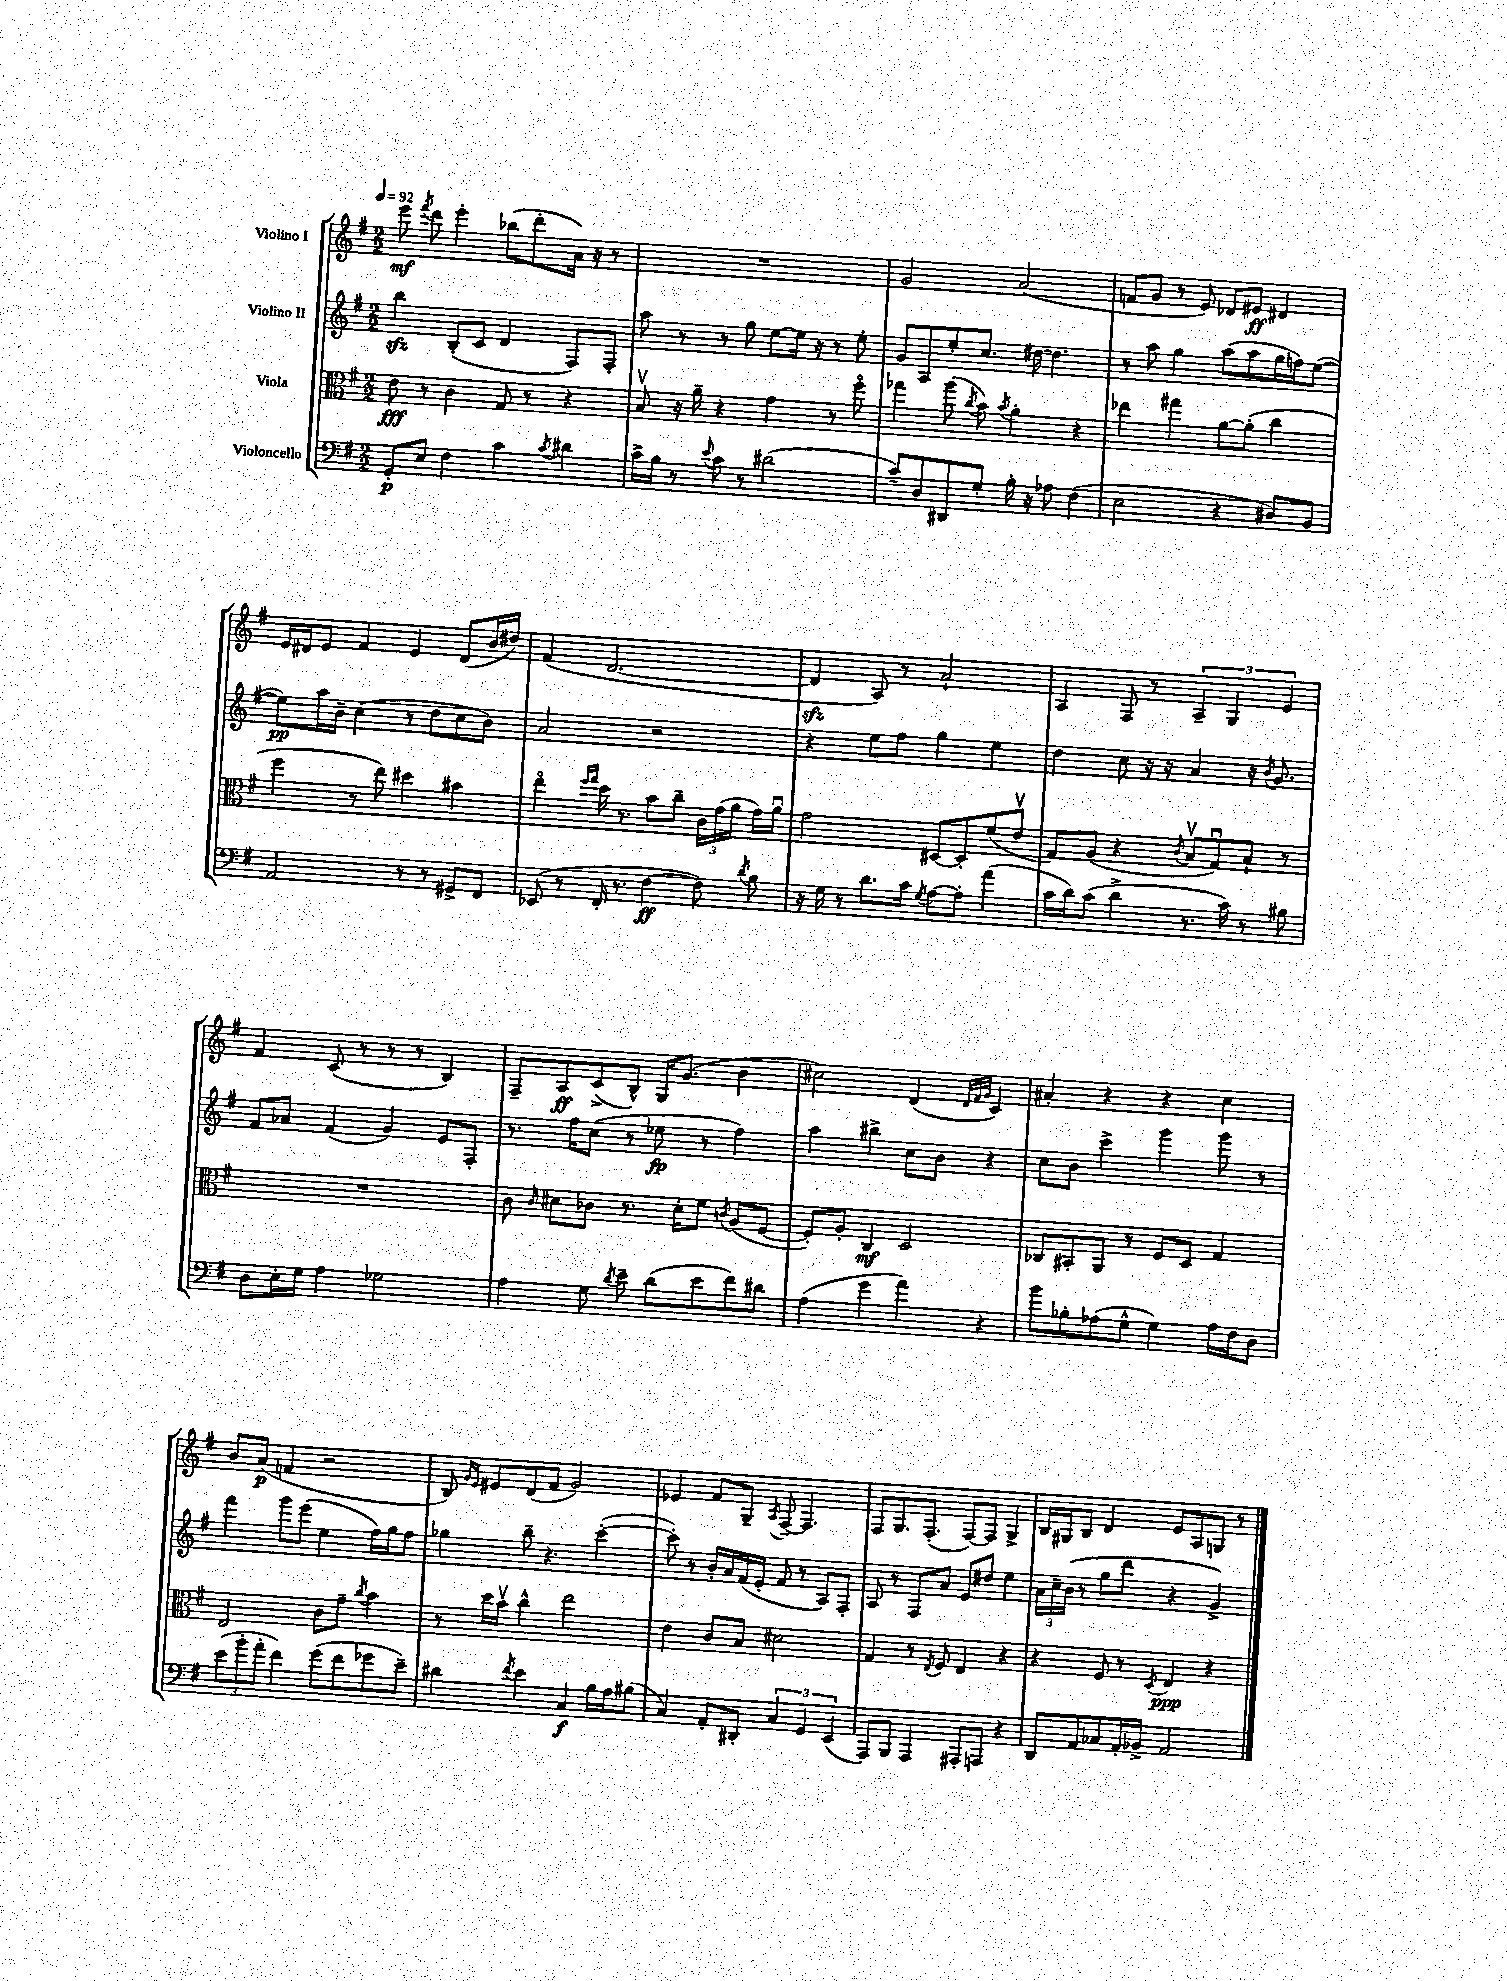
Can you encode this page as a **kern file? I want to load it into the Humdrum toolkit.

**kern	**kern	**kern	**kern
*staff4	*staff3	*staff2	*staff1
*clefF4	*clefC3	*clefG2	*clefG2
*k[f#]	*k[f#]	*k[f#]	*k[f#]
*M2/2	*M2/2	*M2/2	*M2/2
*MM92	*MM92	*MM92	*MM92
8GG'	8e	4bb	8eee
.	.	.	8qfff#
8E	8r	.	8ddd
4F#	4c	(8B'	4eee'
.	.	8c	.
4c	8G	4d	(8bb-
.	8r	.	8ddd'
8qc	.	.	.
4d#	4r	8F#)	16a)
.	.	.	16r
.	.	8F#'	8r
=	=	=	=
16c^	8Bv	8aa	1r
16B	.	.	.
8r	16r	8r	.
.	16a~	.	.
8qqe	.	.	.
8c	4r	8r	.
8r	.	8gg	.
(2d#	4g	[8ee	.
.	.	16ee]	.
.	.	16r	.
.	8r	8r	.
.	8ff#o	8ee'	.
=	=	=	=
8c~)	4gg-	8g	2g
8D	.	8A	.
8DD#	(8aa	8ee'	.
.	8qcc	.	.
8G'	8b)	8.cc	.
.	8qb	.	.
16B'	4a'	.	(2a
16r	.	[16dd#	.
8A-	.	4.dd#]	.
(4F#	4r	.	.
=	=	=	=
2E	4ee-	8r	8f
.	.	8aa	8g
.	4gg#	4gg	8r
.	.	.	8e)
4r	[8a	(8aa	8d-
.	(8a']	8aa	8e#
8D#)	4cc	16gg	4d#
.	.	16ff)	.
8BB	.	([8ee	.
=	=	=	=
2AA	4ff#	8ee])	16e
.	.	.	16d#
.	.	16aa	8e
.	.	16b~	.
.	8r	(4cc	4f#
.	8ee)	.	.
8r	4dd#	8r	4e
8r	.	8dd	.
8GG#^	4b#	8cc	(8d#
8FF#	.	8b)	16b
.	.	.	16dd#)
=	=	=	=
(8EE-	4eeo	2a	(4f#
8r	.	.	.
.	16qqff#	.	.
.	16qqgg	.	.
16FF#'	16dd	.	[2.d
8.r	8.r	.	.
[4F#	8b	2r	.
.	8cc~	.	.
8F#])	24c	.	.
.	(24g	.	.
.	24a	.	.
8qd	.	.	.
8B	16g)	.	.
.	16au	.	.
=	=	=	=
16r	2g	4r	4d]
16G	.	.	.
8r	.	.	.
8.d	.	8ee	8A)
.	.	8ff#	8r
16c	.	.	.
8qG	.	.	.
[8A	[8D#	4gg	2a`
8A']	8D#']	.	.
(4a	(8f#	4ee	.
.	8ev	.	.
=	=	=	=
16c	8G)	4dd	4A
16d)	.	.	.
(8c	(8A	.	.
4d^	4r	8cc	8F#
.	.	16r	8r
.	.	16r	.
.	8qc	.	.
8.r	8Bv	4a	6A~
.	8Gu)	.	.
.	.	.	6G
16c)	.	.	.
8r	8B`	16r	.
.	.	8qb	.
.	.	8.g	.
.	.	.	6e
8B#	8r	.	.
=	=	=	=
8D	1r	8f#	4f#
16E'	.	8a-	.
16G	.	.	.
4A	.	(4f#	(8c
.	.	.	8r
2G-	.	4g)	8r
.	.	.	8r
.	.	8e	4B)
.	.	8F#'	.
=	=	=	=
4A	8c	8.r	8F#~
.	16qqc	.	.
.	8d#	.	8A
.	.	16ff#	.
8G	8c-	(8cc	(8c^
8qd	.	.	.
8e~	8.r	8r	8B^^)
(8d	.	8ee-	16G
.	16d#'	.	(8.g
8e	8f#	8r	.
.	8qc	.	.
8f#)	(8A	4ff#)	4b
8d#	[8F#	.	.
=	=	=	=
(4A	8F#'])	4aa	2cc#)
.	8A'	.	.
4g	4C	4bb#^	.
4a)	2D	8cc	(4d
.	.	8b	.
.	.	.	32qqd
.	.	.	32qqf#
.	.	.	32qqg
4r	.	4r	4c)
=	=	=	=
8b	8C-	8cc	4a#'
8B-'	8BB#'	8b	.
(8A-	8AA	4ccc^	4r
8G^^	8r	.	.
4G)	8F#	4ggg	4r
.	8D	.	.
16A-	4G	8ggg	4cc
16F#	.	.	.
8D	.	8r	.
=	=	=	=
(12e	2E	4fff#	8b
12b'	.	.	.
.	.	.	(8a
12a'	.	.	.
4f#)	.	8ggg	4f
.	.	(8eee	.
(8g	8c	4ee	2r
8f#	8g~	.	.
.	8qcc	.	.
8g-	4b	16ff#)	.
.	.	16gg	.
8e~)	.	8ff#	.
=	=	=	=
4d#	8r	4gg-	8B)
.	.	.	16qqg
.	.	.	16qqe
.	16dd	.	8e#
.	16bv	.	.
8qf#	.	.	.
4e	4cc^^	8bb~	(8d
.	.	4.r	8f#
4C	2ee	.	2g)
16B	.	([4ccc'	.
16A	.	.	.
(8B#	.	.	.
=	=	=	=
4C)	4e	8ccc'])	4e-
.	.	8r	.
8AA'	8c	16b'	8f#
.	.	16a	.
8DD#'	8B	(16f#	8G~
.	.	16e'	.
.	.	.	8qA
6C	2d#	8f#	[8F#~
.	.	8r	4.F#]
6GG	.	.	.
.	.	8A)	.
(6EE	.	.	.
.	.	8F#'	.
=	=	=	=
8AAA)	4G	8A	8F#
8BBB	.	8r	8.G
4AAA	8r	8F#	.
.	.	.	(8.F#'
.	8qE	.	.
.	8F#	8a	.
8AAA#'	4E	8e	[8F#)
8AAA	.	8dd#	8F#]
4r	4r	4ee	4G^
=	=	=	=
8DD	4r	24a	16B
.	.	24cc~	.
.	.	.	16G#
.	.	(24b	.
8AA	.	8r	8B
8C-	8F#	8gg	4d
16AA'	8r	8ddd	.
16BB-^	.	.	.
.	8qD	.	.
2AA	4E	4r	8e
.	.	.	8A
.	4r	4g^)	8G
.	.	.	8r
==	==	==	==
*-	*-	*-	*-
